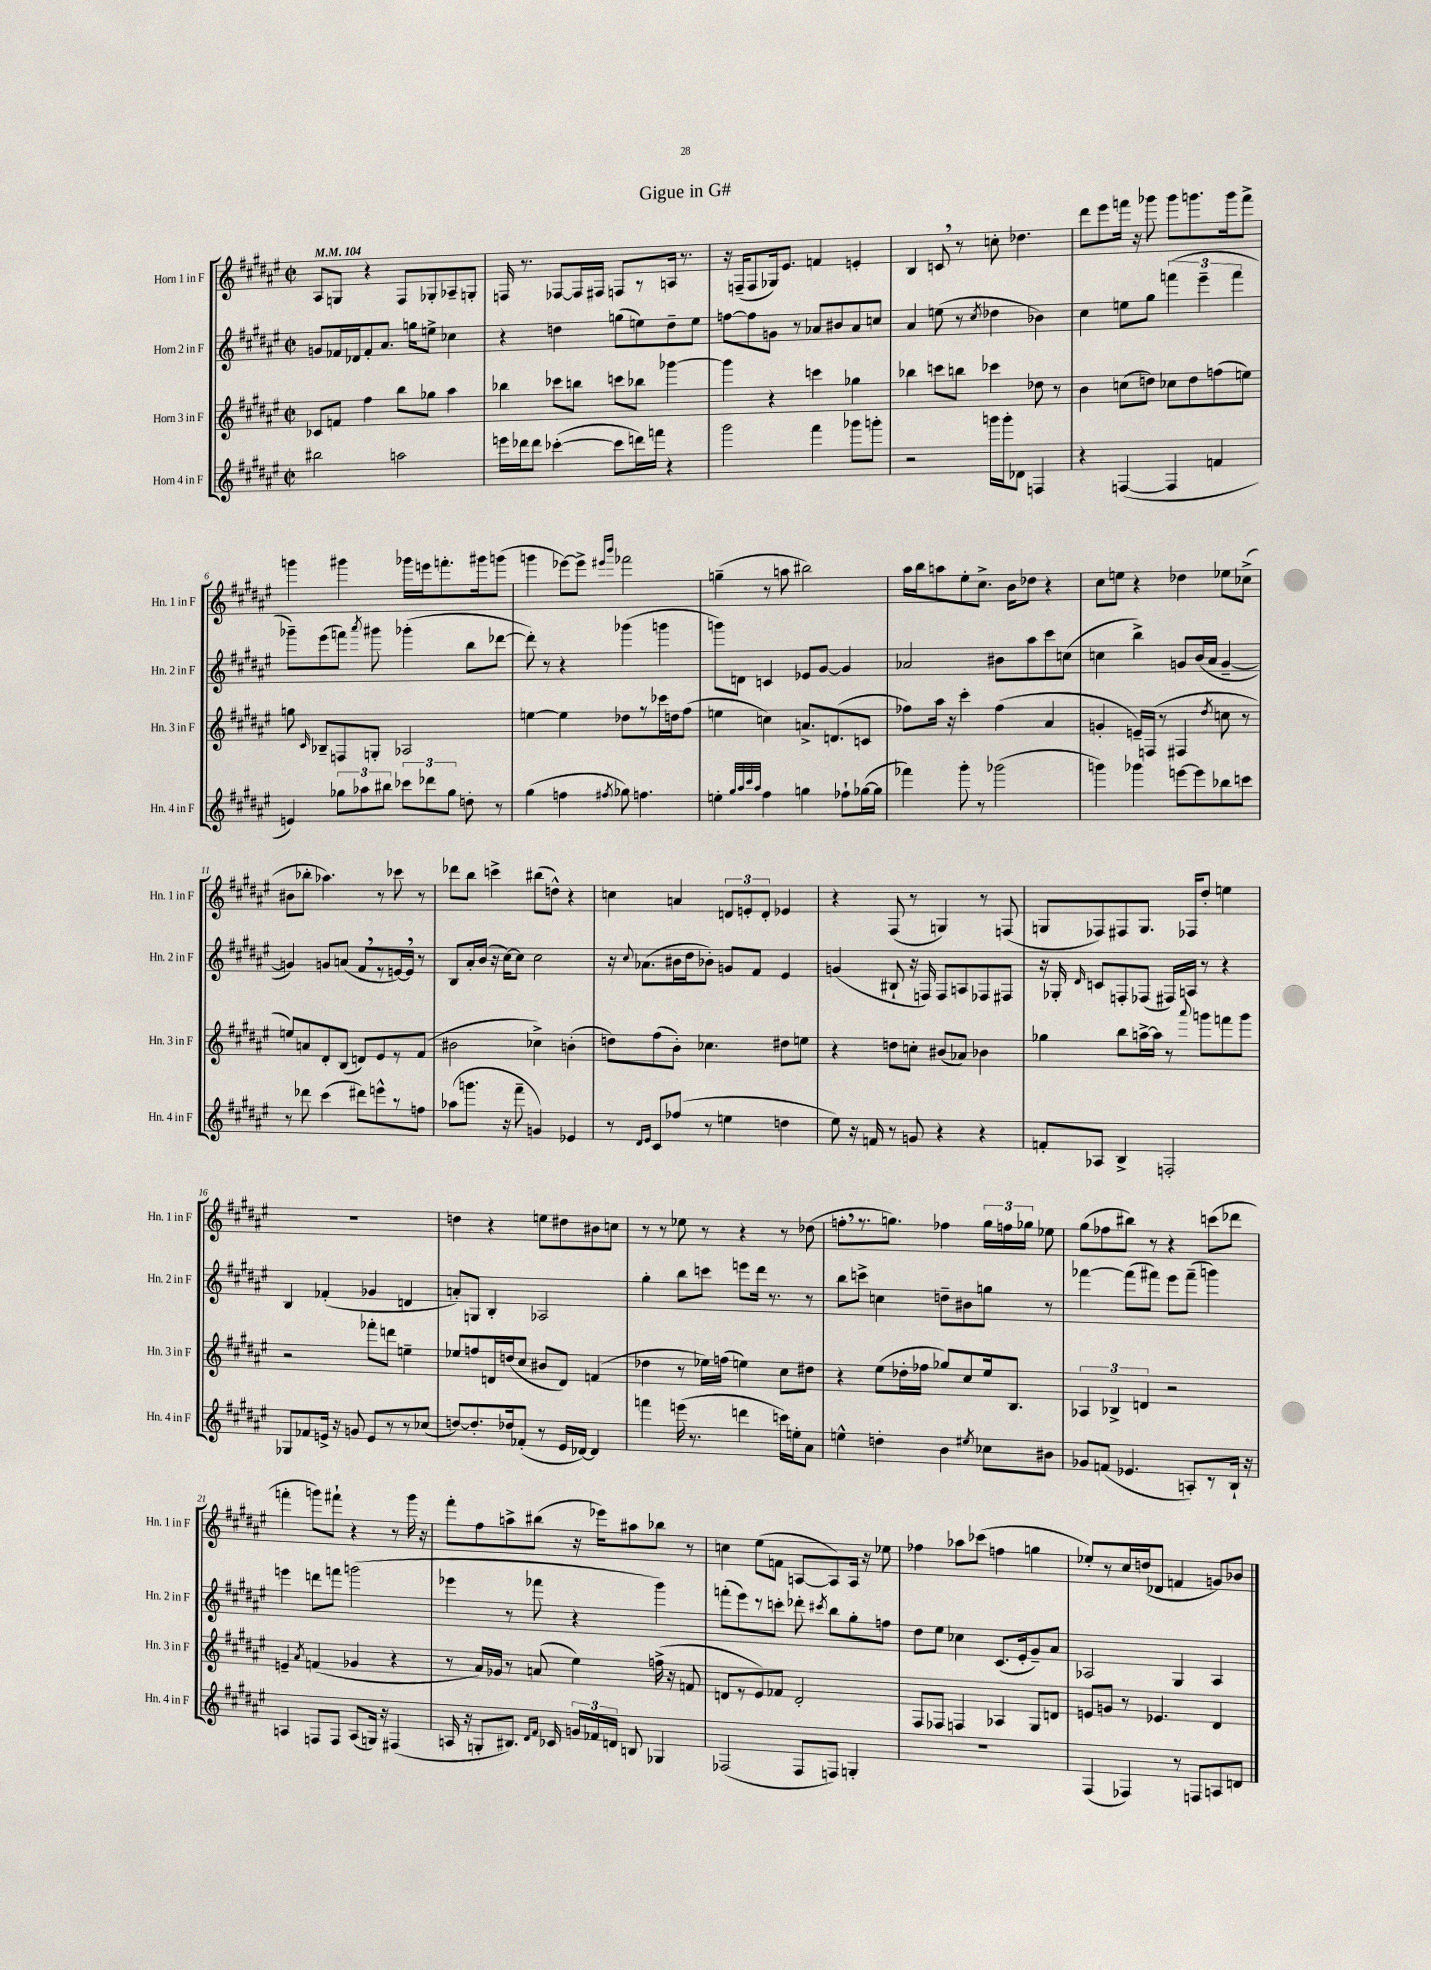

**kern	**kern	**kern	**kern
*staff4	*staff3	*staff2	*staff1
*clefG2	*clefG2	*clefG2	*clefG2
*k[f#c#g#d#a#e#]	*k[f#c#g#d#a#e#]	*k[f#c#g#d#a#e#]	*k[f#c#g#d#a#e#]
*M2/2	*M2/2	*M2/2	*M2/2
*met(c|)	*met(c|)	*met(c|)	*met(c|)
*MM104	*MM104	*MM104	*MM104
2bb#	8c-	8g	8A#
.	8f	16f-	8G
.	.	16d-	.
.	4ff#	8f-'	4r
.	.	8.a#	.
2aa	8bb	.	8F#
.	.	16gg	.
.	8gg-	8ee^	8G-'
.	4aa#	4cc-	8A-~
.	.	.	8G'
=	=	=	=
16eee	4bb-	4r	16F
16ddd-	.	.	8.r
8ddd-	.	.	.
([4ccc-'	8ccc-	4dd	[8F-
.	8bb	.	16F-]
.	.	.	16F#
8ccc-]	8ccc	(8gg	8F
16ddd)	8bb-	8ee)	8r
16fff	.	.	.
4r	[4ggg-	8dd~	16A
.	.	.	8.r
.	.	8ee	.
=	=	=	=
2ggg#	4ggg-]	[8ff	16r
.	.	.	(16F~
.	.	8ff]	8F
.	4r	8g	16G-)
.	.	.	8.e#
.	.	8r	.
4fff#	4ccc	8a-	4f
.	.	8b#	.
8ggg-	4gg-	8a-	4e'
8ggg'	.	8cc	.
=	=	=	=
2r	4bb-	4a#	4B
.	8ccc	(8ee	8c
.	8bb	8r	8r
.	.	8qcc#	.
16ggg	4ccc-	4dd-	8cc'
16ggg'	.	.	.
8d-	.	.	4.dd-
4F	8dd-	4b-)	.
.	8r	.	.
=	=	=	=
4r	4b	4cc#	8ddd#
.	.	.	8eee#
([4F	(8cc	8ee	16fff
.	.	.	16r
.	8dd)	8gg#	8ggg-
4F]	8cc-	(6fff	8ggg-
.	8dd	.	8.ggg
.	.	6eee#~	.
4f	(8ff	.	.
.	.	.	16ggg
.	.	6fff	.
.	8ee)	.	8fff^
=	=	=	=
4e)	8gg	8ggg-~)	4ggg
.	16qqc#	.	.
.	8B-~	(8eee#	.
12gg-	8F	8fff)	4ggg#
12aa-	.	.	.
.	.	8qaaa#	.
.	8G'	8ggg#	.
12bb#	.	.	.
12ccc-	2A-	(4ggg-'	16ggg-
.	.	.	16eee
12ddd-	.	.	.
.	.	.	8.fff'
12gg-	.	.	.
8dd'	.	8bb	.
.	.	.	16ggg#
8r	.	[8ddd-	(8ggg
=	=	=	=
(4gg#	[4ee	8ddd-'])	4ggg
.	.	8r	.
4ff	4ee]	4r	[8eee-)
.	.	.	8eee-^]
.	.	.	16qqeee#
8qff#	.	.	16qqbbb
8gg-)	8dd-	(4ggg-	2fff-
4.ff	8r	.	.
.	16ccc-	4ggg	.
.	16dd	.	.
.	(8ff#	.	.
=	=	=	=
4ee'	4ee	8ggg)	(4gg~
.	.	8d	.
32qqgg#	.	.	.
32qqaa#	.	.	.
32qqccc#	.	.	.
32qqaa#	.	.	.
4ff#	4cc)	4c	8r
.	.	.	8aa
4gg	8.a^	8e-	2bb#)
.	.	[8g#	.
.	(8.d	.	.
8ff-`	.	4g#]	.
([16gg-	8c	.	.
16gg-]	.	.	.
=	=	=	=
4fff-)	8ff-)	2a-	16aa#
.	.	.	16bb
.	16aa#	.	8aa
.	16r	.	.
8ggg#'	4ccc#'	.	8ee#'
8r	.	.	8.cc#^
(2ggg-	(4ff-	8b#	.
.	.	.	16b
.	.	8aa#	8dd-
.	4a#	8ccc#	4r
.	.	(8cc	.
=	=	=	=
4ggg)	4g'	4cc	8cc#
.	.	.	8ee
4ggg-	16e~)	4bb^)	4r
.	(16F	.	.
.	8r	.	.
[8eee	4F#	8g	4dd-
8eee]	.	(16b	.
.	.	16a#	.
.	8qdd#	.	.
8bb-	8cc	[4g~	8ee-
8ccc	8r	.	(8cc-^
=	=	=	=
8r	8ee)	4g])	8b#
8ddd-	8a	.	8bb-'
(4ccc#	8d#'	8g	4.aa-)
.	(8B	(8a	.
8ddd#)	8d)	8f#	.
8eee^^	8e#	8r	8r
8r	8r	[16e)	8ccc-
.	.	16e]	.
8ff	(8f#	8r	8r
=	=	=	=
(8aa-	2b#	8B	8ddd-
8.ggg	.	16a#'	8bb
.	.	(16b	.
.	.	16r	4ccc^
16r	.	[16cc#)	.
8fff#~	.	8cc#]	.
4g)	4cc-^)	2cc#	(8bb#
.	.	.	8dd^^)
4e-	(4b'	.	4r
=	=	=	=
8r	8dd)	16r	4cc
.	.	8qqcc#	.
.	.	(8.a-	.
16qqd#	.	.	.
16qqe#	.	.	.
8c#	(8ff#	.	.
(8ff-	8b')	16b#	4a
.	.	16dd#	.
8r	4.cc-	8b-')	.
4ee	.	8g	12d
.	.	.	12e'
.	.	8f#	.
.	.	.	12d'
4dd	8dd#	4e#	4e-
.	8ee	.	.
=	=	=	=
8ee#)	4r	(4g	4r
16r	.	.	.
16f	.	.	.
8r	8dd	8B#`	(8F#
8g	8cc'	16r	8r
.	.	16F)	.
4r	(8b#	8F	4G)
.	8a-)	8A	.
4r	4b-	8F-	8r
.	.	8F#	(8F
=	=	=	=
8f'	4gg-	16r	8G
.	.	16G-'	.
.	.	16qqd#	.
8A-	.	8c	8F-)
4B^	8bb	8F'	8F#
.	[16aa^	(8F-	8.G
.	16aa]	.	.
2F'	8r	16F#)	.
.	.	16A	16F-
.	8qqaaa#	.	.
.	8ggg	8r	8dd#'
.	8fff	4r	4ee
.	8ggg	.	.
=	=	=	=
8G-	2r	4B	1r
8f-	.	.	.
16e^	.	(4f-'	.
16r	.	.	.
8g	.	.	.
8e	8fff-'	4g-	.
8r	8ddd	.	.
8r	4ee~	4d	.
(8cc-	.	.	.
=	=	=	=
[8dd)	8ee-	8a')	4dd
8.dd']	8ff	8G	.
.	16d	4B'	4r
16dd-	(16dd	.	.
(8f-'	8cc#	.	.
8r	8b#	2A-	8ee
16e#	8d)	.	8dd#
[16d-)	.	.	.
4d-]	(4f	.	8b#
.	.	.	8cc
=	=	=	=
4fff	4dd-	4gg#'	8r
.	.	.	8r
(16eee	8r	8bb	8ee-
8.r	.	.	.
.	16ee-)	8ccc	8r
.	(16ff	.	.
4ddd	4ee)	8eee	4r
.	.	16ddd#	.
.	.	8.r	.
16ccc)	8cc#	.	8r
16ee'	.	.	.
8a#	8dd#	8r	(8dd-
=	=	=	=
4ee^^	4r	8bb	8ff'
.	.	8ccc^	8.r
4dd'	(8ee#	4cc	.
.	.	.	8.gg)
.	16dd-'	.	.
.	16ff-	.	.
4b	8gg-)	8dd~	4ff-
.	8cc#	8b#	.
8qee#	.	.	.
8cc-	16ee#	8gg	24gg
.	.	.	24ff
.	8.B	.	.
.	.	.	24gg-
8b#	.	8r	8ee-
=	=	=	=
8g-	6A-	[4fff-	(8gg#
(8f	.	.	8ff-
.	6B-^	.	.
4.e-	.	(8fff-]	8bb#)
.	6d	.	.
.	.	8fff#)	8r
.	2r	8eee#	4r
8A')	.	(8fff#~	.
8r	.	4ggg)	(8ccc
16B`	.	.	8ddd-
16r	.	.	.
=	=	=	=
4A	4e~	4eee	4fff'
.	8qa#	.	.
8F	(4f	8ddd	8ggg)
8F	.	8fff	8fff#`
(8A	4g-	(2ggg	4r
16G)	.	.	.
16r	.	.	.
(4F#	4r	.	8r
.	.	.	16ggg
.	.	.	16r
=	=	=	=
16A	8r	4eee-	8fff#'
16r	.	.	.
8G'	16a#)	.	8ff#
.	16g-	.	.
8.B#)	8r	8r	8aa^
.	(8a	8fff-	(8bb#
16qqd#	.	.	.
16qqf#	.	.	.
16c-	.	.	.
24g	4ee#)	4r	16r
24f-	.	.	.
.	.	.	16eee-)
24d	.	.	.
8B	.	.	8aa#
4G-	(16ff^	4ggg#)	8bb-
.	16r	.	.
.	8f	.	8r
=	=	=	=
(2F-	8d	(8fff'	4cc
.	8r	8eee#)	.
.	8e#)	8r	(8ee#
.	8f-	8ccc'	8f
8F-	2d'	8ddd-'	[8A
.	.	8qccc#	.
8F)	.	8bb	8A])
4G'	.	8gg#'	16A
.	.	.	16r
.	.	8ff	8ee-
=	=	=	=
1r	8F#	8dd#	4ff-
.	8F-	8ee#	.
.	4F	4cc-	8aa-
.	.	.	(8ccc-
.	4A-	(8.c#	4ff
.	.	16e#'	.
.	8G#	8g#~)	4gg
.	8d	8a#	.
=	=	=	=
(4F#	8e	2A-	8ee-')
.	8g	.	8r
4F-)	8r	.	16cc#
.	.	.	(16dd
.	4.e-	.	8d-
8r	.	4G#	4f
8F	.	.	.
8A	4d#	4A-	8g)
8d	.	.	8b-
==	==	==	==
*-	*-	*-	*-
